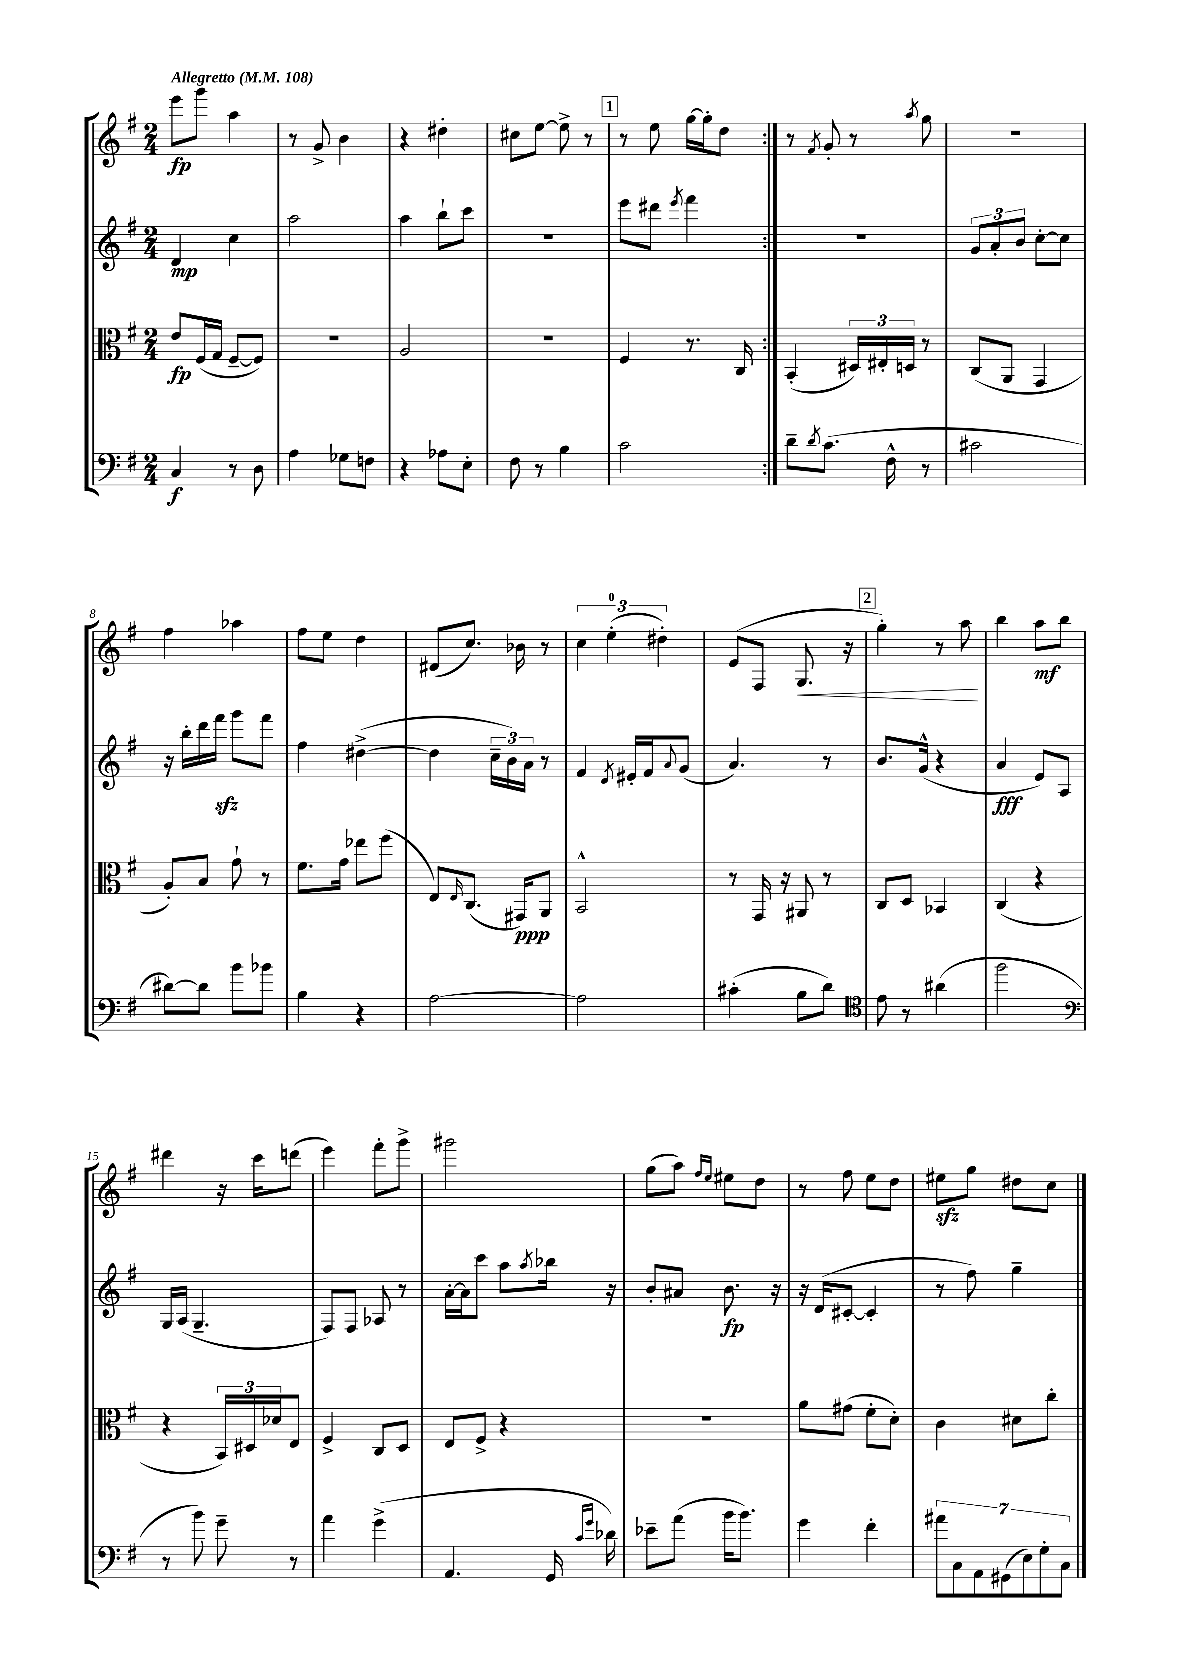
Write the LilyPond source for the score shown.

<<
\new StaffGroup <<
\new Staff = "s0" {
    \clef treble \key g \major \numericTimeSignature \time 2/4 \tempo "Allegretto" 4 = 108
    \repeat volta 2 { e'''8\fp g'''8 a''4 |
    r8 g'8-> b'4 |
    r4 dis''4-. |
    cis''8 e''8~ e''8-> r8 |
    \mark \markup { \box "1" } r8 e''8 g''16~ g''16-. d''8 | }
    r8 \acciaccatura { fis'8 } g'8-. r8 \acciaccatura { a''8 } g''8 |
    r2 |
    fis''4 aes''4 |
    fis''8 e''8 d''4 |
    dis'8( c''8.) bes'16 r8 |
    \tuplet 3/2 { c''4 e''4-0-.( dis''4-.) } |
    e'8( fis8 g8.\< r16 |
    \mark \markup { \box "2" } g''4-.) r8 a''8\! |
    b''4 a''8\mf b''8 |
    dis'''4 r16 c'''16 d'''8( |
    e'''4) fis'''8-. g'''8-> |
    gis'''2 |
    g''8( a''8) \grace { fis''16 e''16 } eis''8 d''8 |
    r8 fis''8 e''8 d''8 |
    eis''8\sfz g''8 dis''8 c''8 \bar "|." |
}
\new Staff = "s1" {
    \clef treble \key g \major \numericTimeSignature \time 2/4
    \repeat volta 2 { d'4\mp c''4 |
    a''2 |
    a''4 b''8-! c'''8 |
    R2 |
    \mark \markup { \box "1" } e'''8 dis'''8 \acciaccatura { e'''8 } fis'''4 | }
    r2 |
    \tuplet 3/2 { g'8 a'8-. b'8 } c''8~-. c''8 |
    r16 b''16-. d'''16 fis'''16\sfz g'''8 fis'''8 |
    fis''4 dis''4~->( |
    dis''4 \tuplet 3/2 { c''16-- b'16) a'16 } r8 |
    fis'4 \acciaccatura { d'8 } eis'16-. fis'16 \appoggiatura { a'8 } g'8( |
    a'4.) r8 |
    \mark \markup { \box "2" } b'8. g'16-^( r4 |
    a'4\fff e'8) a8 |
    g16 a16( g4.-- |
    fis8) fis8 aes8 r8 |
    a'16~-. a'16 c'''8 a''8 \acciaccatura { a''8 } bes''16 r16 |
    b'8-. ais'8 b'8.\fp r16 |
    r16 d'16( cis'8~-. cis'4-. |
    r8 fis''8) g''4-- \bar "|." |
}
\new Staff = "s2" {
    \clef alto \key g \major \numericTimeSignature \time 2/4
    \repeat volta 2 { e'8\fp fis16( g16 fis8~-- fis8) |
    R2 |
    a2 |
    R2 |
    \mark \markup { \box "1" } fis4 r8. c16 | }
    b,4-.( \tuplet 3/2 { dis16) eis16-. d16 } r8 |
    c8( a,8 g,4 |
    a8-.) b8 g'8-! r8 |
    fis'8. g'16 ees''8 fis''8( |
    e8) \grace { e16 } c8.( gis,16\ppp) a,8 |
    b,2-^ |
    r8 g,16 r16 ais,8 r8 |
    \mark \markup { \box "2" } c8 d8 bes,4 |
    c4( r4 |
    r4 \tuplet 3/2 { b,16) dis16 des'16 } e8 |
    fis4-> c8 d8 |
    e8 fis8-> r4 |
    R2 |
    a'8 gis'8( fis'8-. d'8-.) |
    c'4 dis'8 c''8-. \bar "|." |
}
\new Staff = "s3" {
    \clef bass \key g \major \numericTimeSignature \time 2/4
    \repeat volta 2 { c4\f r8 d8 |
    a4 ges8 f8 |
    r4 aes8 e8-. |
    fis8 r8 b4 |
    \mark \markup { \box "1" } c'2 | }
    d'8-- \acciaccatura { d'8 } c'8.( fis16-^ r8 |
    cis'2 |
    dis'8~) dis'8 b'8 bes'8 |
    b4 r4 |
    a2~ |
    a2 |
    cis'4-.( b8 d'8) |
    \mark \markup { \box "2" } \clef tenor e'8 r8 ais'4( |
    fis''2 |
    \clef bass r8 b'8) g'8-- r8 |
    a'4 g'4->( |
    a,4. g,16 \grace { c'16 g'16 } des'16) |
    ees'8-- a'8( b'16 b'8.) |
    g'4 fis'4-. |
    \tuplet 7/4 { ais'8 c8 a,8 gis,8( e8) g8-. c8 } \bar "|." |
}
>>
>>
